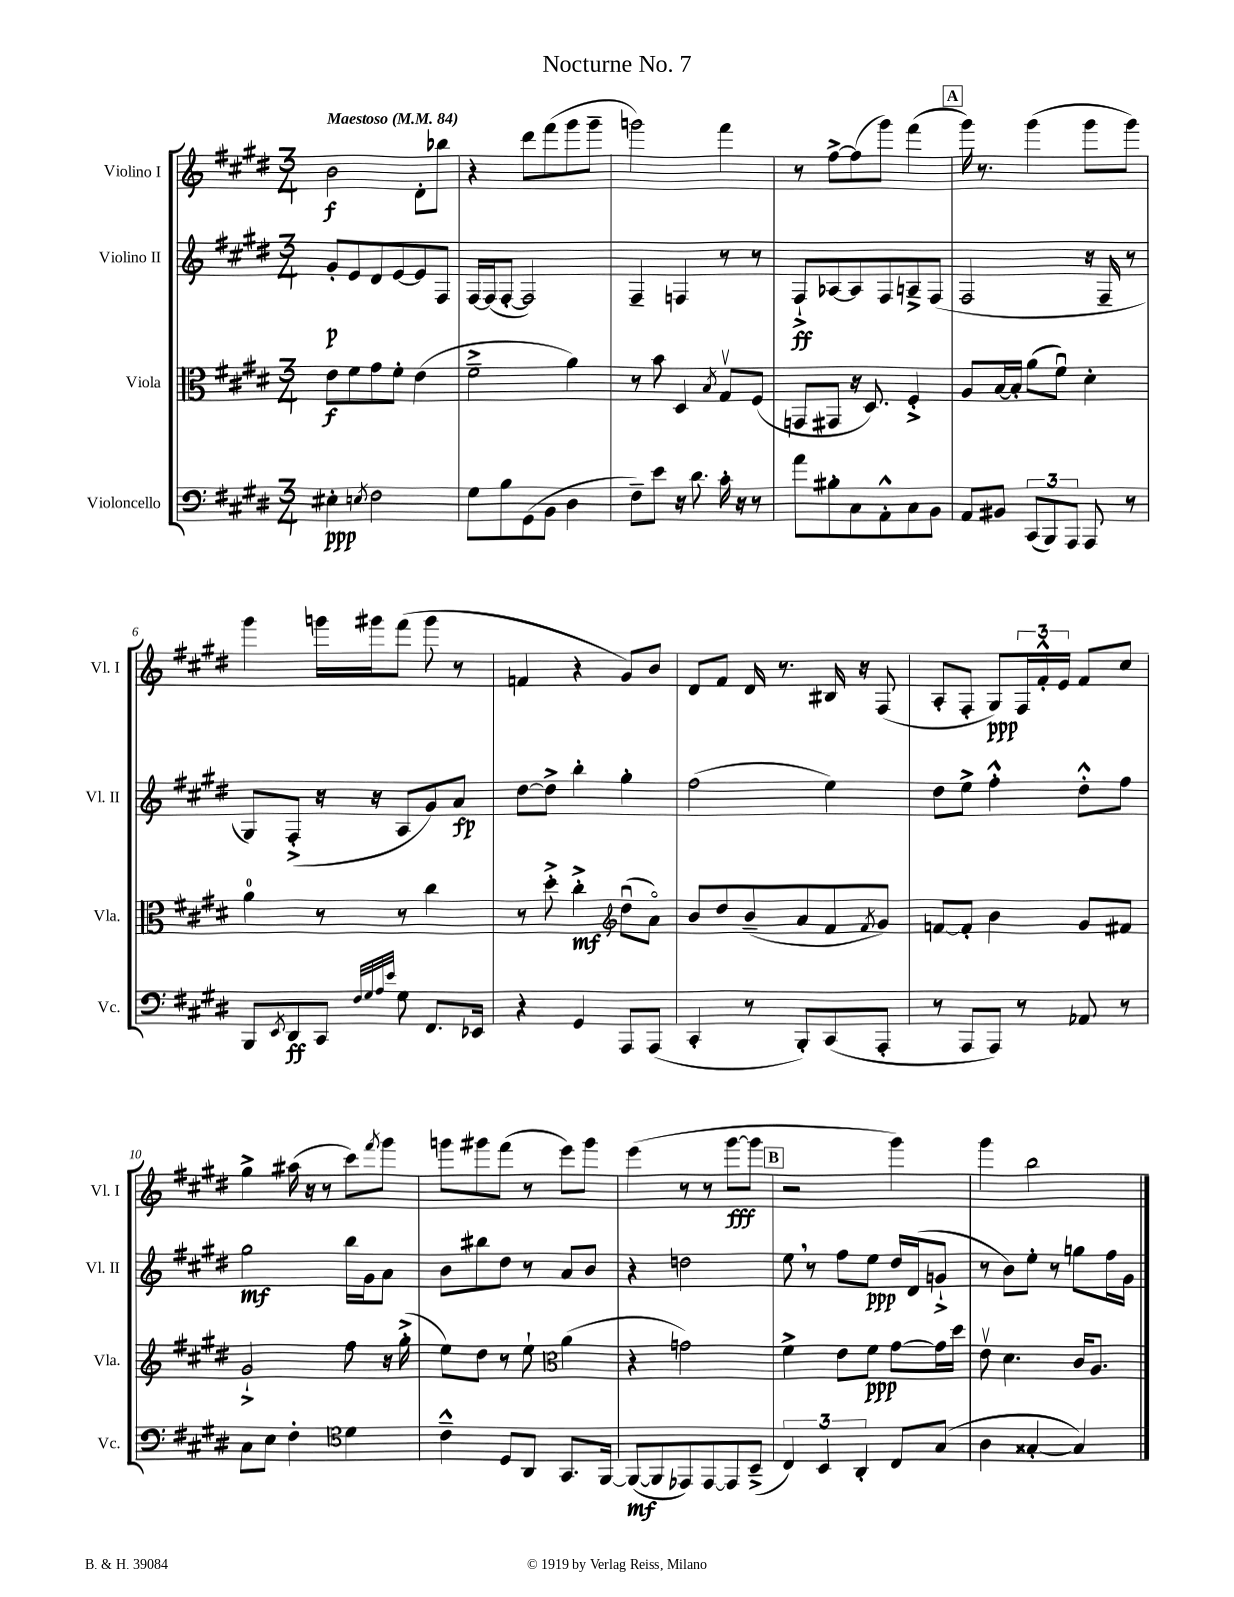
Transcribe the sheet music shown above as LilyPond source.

\header { title = "Nocturne No. 7" }
<<
\new StaffGroup <<
\new Staff = "s0" \with { instrumentName = "Violino I" shortInstrumentName = "Vl. I" } {
    \clef treble \key e \major \numericTimeSignature \time 3/4 \tempo "Maestoso" 4 = 84
    b'2\f dis'8-. bes''8 |
    r4 dis'''8 fis'''8( gis'''8 gis'''8-- |
    g'''2) fis'''4 |
    r8 fis''8~-> fis''8( gis'''8) fis'''4( |
    \mark \markup { \box "A" } gis'''16) r8. gis'''4( gis'''8 gis'''8) |
    gis'''4 g'''16 gis'''16 fis'''8( gis'''8 r8 |
    f'4 r4 gis'8) b'8 |
    dis'8 fis'8 dis'16 r8. bis16 r16 fis8( |
    a8-. fis8-. gis8\ppp) \tuplet 3/2 { fis16 fis'16-.-^ e'16 } fis'8 cis''8 |
    gis''4-> ais''16( r16 r8 cis'''8) \acciaccatura { fis'''8 } gis'''8 |
    g'''8 gis'''8 fis'''8( r8 e'''8) gis'''8 |
    e'''4( r8 r8 gis'''8~\fff gis'''8 |
    \mark \markup { \box "B" } r2 gis'''4) |
    gis'''4 b''2 \bar "|." |
}
\new Staff = "s1" \with { instrumentName = "Violino II" shortInstrumentName = "Vl. II" } {
    \clef treble \key e \major \numericTimeSignature \time 3/4
    gis'8-.\p e'8 dis'8 e'8~ e'8 fis8 |
    fis16~ fis16( fis8~-. fis2) |
    fis4-- f4 r8 r8 |
    fis8-!->\ff aes8~ aes8 fis8 a8---> fis8( |
    \mark \markup { \box "A" } fis2 r16 fis16-- r8 |
    gis8) fis8-.->( r16 r16 a8 gis'8) a'8\fp |
    dis''8~ dis''8-> b''4-. gis''4-. |
    fis''2( e''4) |
    dis''8 e''8-> fis''4-.-^ dis''8-.-^ fis''8 |
    gis''2\mf b''16 gis'16 a'8 |
    b'8 bis''8 dis''8 r8 a'8 b'8 |
    r4 d''2 |
    \mark \markup { \box "B" } e''8 \breathe r8 fis''8 e''8\ppp dis''16 dis'16( g'8-!-> |
    r8 b'8) e''8-. r8 g''8 fis''16 gis'16 \bar "|." |
}
\new Staff = "s2" \with { instrumentName = "Viola" shortInstrumentName = "Vla." } {
    \clef alto \key e \major \numericTimeSignature \time 3/4
    e'8\f fis'8 gis'8 fis'8-. e'4( |
    fis'2---> a'4) |
    r8 b'8 dis4 \acciaccatura { b8 } gis8\upbow fis8( |
    g,8 gis,8 r16 dis8.) fis4-.-> |
    \mark \markup { \box "A" } a8 b16~ b16-. a'8( fis'8\downbow) dis'4-. |
    a'4-0 r8 r8 cis''4 |
    r8 dis''8-.-> cis''4-.->\mf \clef treble dis''8\downbow( a'8\flageolet) |
    b'8 dis''8 b'8--( a'8 fis'8 \acciaccatura { fis'8 } gis'8) |
    f'8~ f'8-. b'4 gis'8 fis'8 |
    gis'2-!-> fis''8 r16 gis''16-.->( |
    e''8) dis''8 r8 e''8-! \clef alto a'4( |
    r4 g'2) |
    \mark \markup { \box "B" } fis'4-> e'8 fis'8\ppp gis'8~ gis'16 dis''16 |
    e'8\upbow dis'4. cis'16 a8. \bar "|." |
}
\new Staff = "s3" \with { instrumentName = "Violoncello" shortInstrumentName = "Vc." } {
    \clef bass \key e \major \numericTimeSignature \time 3/4
    eis4-.\ppp \acciaccatura { e8 } fis2 |
    gis8 b8 gis,8( b,8 dis4 |
    fis8--) e'8 r16 dis'8. cis'16-. r16 r8 |
    a'8 bis8-. cis8 a,8-.-^ cis8 b,8 |
    \mark \markup { \box "A" } a,8 bis,8 \tuplet 3/2 { cis,8( b,,8) a,,8 } a,,8 r8 |
    b,,8 \acciaccatura { e,8 } dis,8\ff cis,8 \grace { fis32 gis32 a32 e'32 } gis8 fis,8. ees,16 |
    r4 gis,4 a,,8 a,,8( |
    cis,4-. r8 b,,8-.) cis,8( a,,8-. |
    r8 a,,8 a,,8) r8 aes,8 r8 |
    cis8 e8 fis4-. \clef tenor dis'4 |
    cis'4---^ dis8 a,8 gis,8. fis,16~ |
    fis,8~\mf( fis,8 ees,8) ees,8~ ees,8 b,8--->( |
    \mark \markup { \box "B" } \tuplet 3/2 { cis4) b,4 a,4-. } cis8 gis8( |
    a4 gisis4~-. gisis4) \bar "|." |
}
>>
>>
